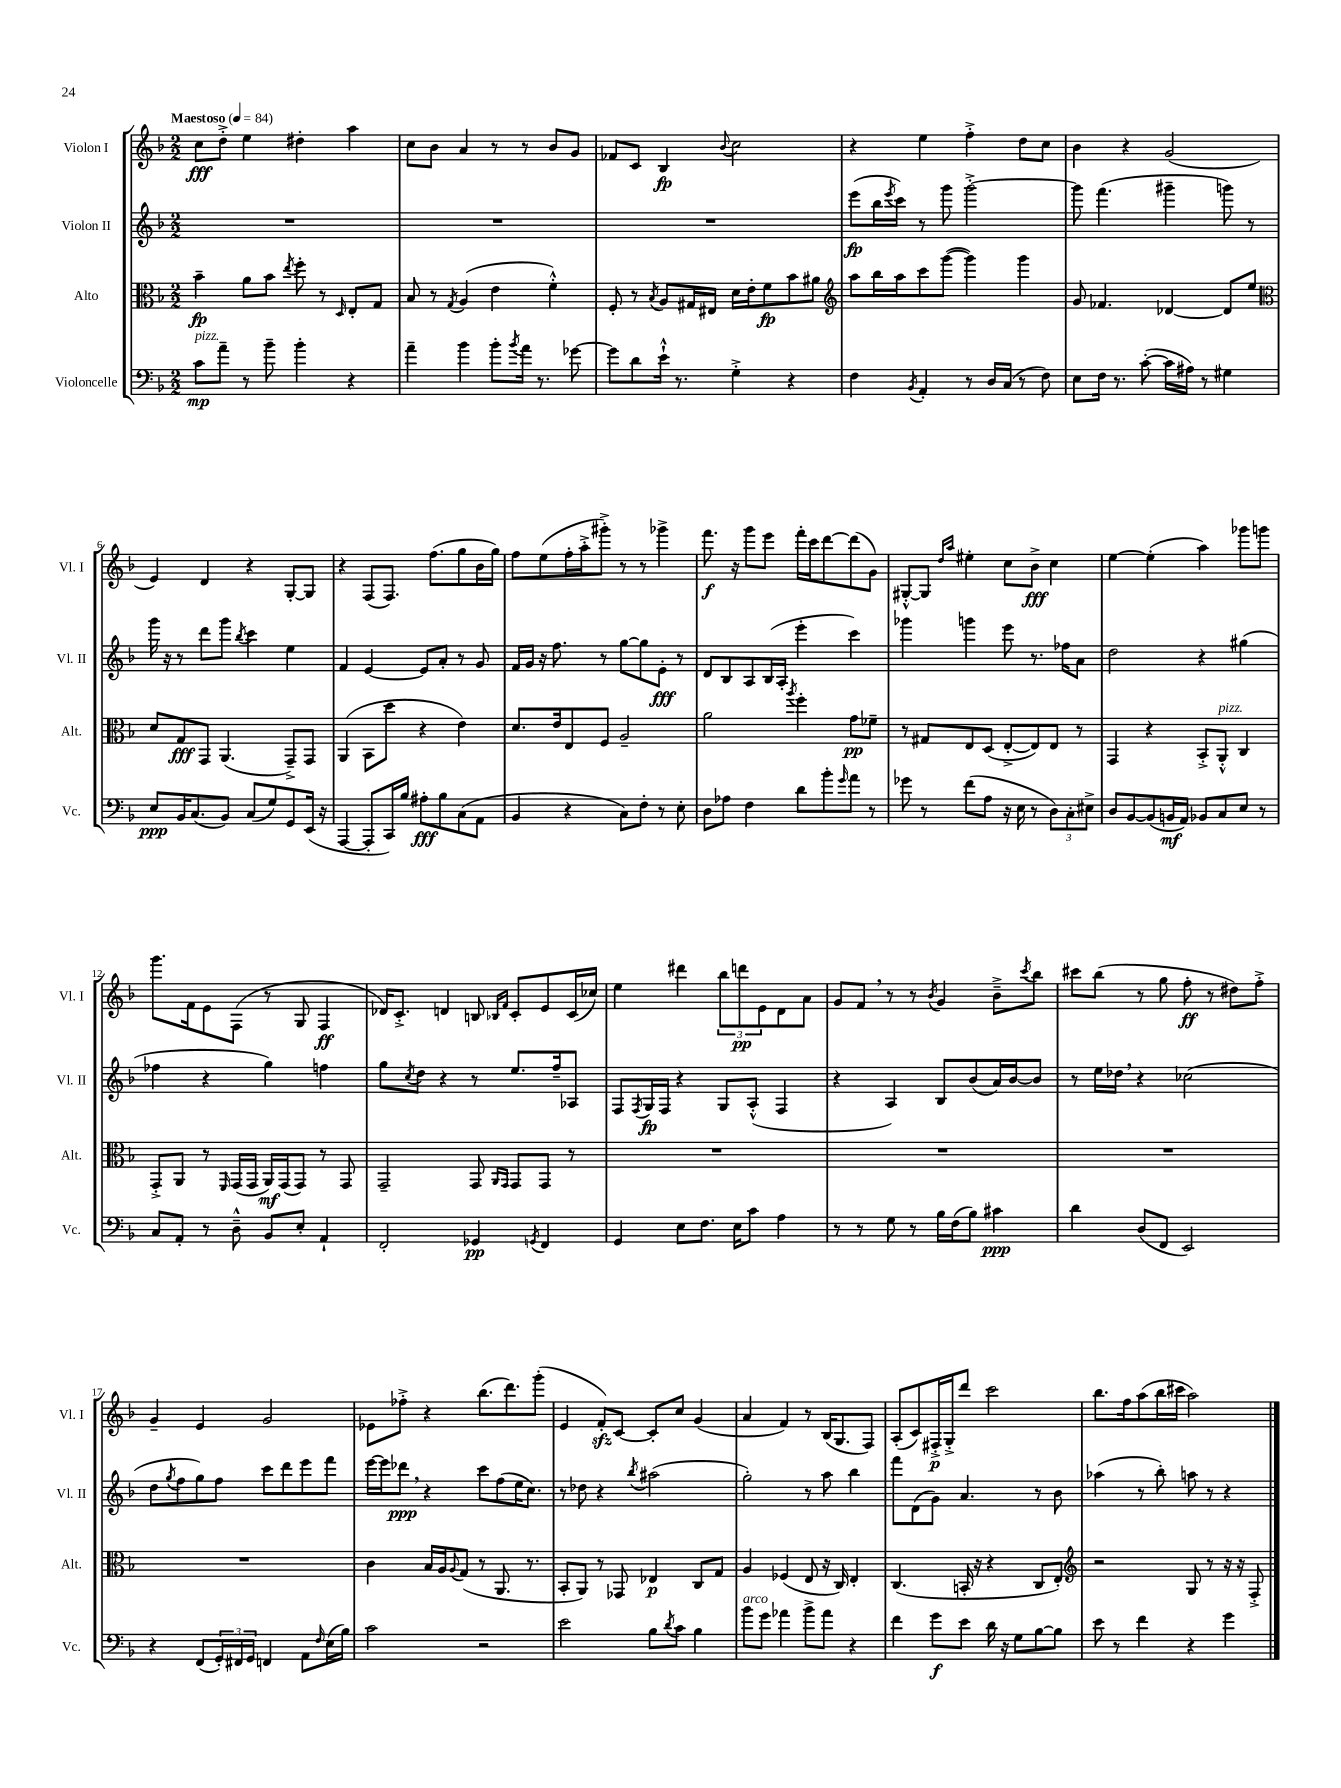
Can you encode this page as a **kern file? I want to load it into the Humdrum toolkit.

**kern	**dynam	**kern	**dynam	**kern	**dynam	**kern	**dynam
*part4	*part4	*part3	*part3	*part2	*part2	*part1	*part1
*staff4	*staff4	*staff3	*staff3	*staff2	*staff2	*staff1	*staff1
*I"Violoncelle	*	*I"Alto	*	*I"Violon II	*	*I"Violon I	*
*I'Vc.	*	*I'Alt.	*	*I'Vl. II	*	*I'Vl. I	*
*clefF4	*	*clefC3	*	*clefG2	*	*clefG2	*
*k[b-]	*	*k[b-]	*	*k[b-]	*	*k[b-]	*
*M2/2	*	*M2/2	*	*M2/2	*	*M2/2	*
*MM84	*	*MM84	*	*MM84	*	*MM84	*
=1	=1	=1	=1	=1	=1	=1	=1
!	!	!	!	!	!	!LO:TX:a:B:t=Maestoso	!
!LO:TX:a:i:t=pizz.	!	!	!	!	!	!	!
8c\L	mp	4b-~\	fp	1r	.	8cc\L	fff
8a~\J	.	.	.	.	.	8dd'^\J	.
8r	.	8a\L	.	.	.	4ee\	.
8b-~\	.	8b-\J	.	.	.	.	.
.	.	8qee/	.	.	.	.	.
4b-'\	.	8ff'\	.	.	.	4dd#X'\	.
.	.	8r	.	.	.	.	.
.	.	16qqD/	.	.	.	.	.
4r	.	8E'/L	.	.	.	4aa\	.
.	.	8G/J	.	.	.	.	.
=2	=2	=2	=2	=2	=2	=2	=2
4a~\	.	8B-/	.	1r	.	8cc\L	.
.	.	8r	.	.	.	8b-\J	.
.	.	8qG/	.	.	.	.	.
4b-\	.	(4A/	.	.	.	4a/	.
8b-'\L	.	4e\	.	.	.	8r	.
8qb-/	.	.	.	.	.	.	.
16a\Jk	.	.	.	.	.	8r	.
8.r	.	.	.	.	.	.	.
.	.	4f'^^\)	.	.	.	8b-/L	.
[8g-X\	.	.	.	.	.	8g/J	.
=3	=3	=3	=3	=3	=3	=3	=3
8g-\L]	.	8F'/	.	1r	.	8f-X/L	.
8d\	.	8r	.	.	.	8c/J	.
.	.	8qB-/	.	.	.	.	.
16e`^^\Jk	.	8A/L	.	.	.	4B-/	fp
8.r	.	.	.	.	.	.	.
.	.	16G#X/L	.	.	.	.	.
.	.	16E#X/JJ	.	.	.	.	.
.	.	.	.	.	.	8qqb-/	.
4G'^\	.	16d\LL	.	.	.	2cc\	.
.	.	16e'\J	.	.	.	.	.
.	.	8f\	fp	.	.	.	.
4r	.	8b-\	.	.	.	.	.
.	.	8a#X\J	.	.	.	.	.
=4	=4	=4	=4	=4	=4	=4	=4
*	*	*clefG2	*	*	*	*	*
4F\	.	8aa\L	.	(8eee\L	fp	4r	.
.	.	16bb-\L	.	16bb-\L	.	.	.
.	.	.	.	8qeee/	.	.	.
.	.	16aa\J	.	16ccc\JJ)	.	.	.
8qBB-/	.	.	.	.	.	.	.
4AA'/	.	8ccc\	.	8r	.	4ee\	.
.	.	([8ggg\J	.	8ggg\	.	.	.
8r	.	4ggg\])	.	[2ggg'^\	.	4ff'^\	.
16D/LL	.	.	.	.	.	.	.
(16C/JJ	.	.	.	.	.	.	.
8r	.	4ggg\	.	.	.	8dd\L	.
8F\)	.	.	.	.	.	8cc\J	.
=5	=5	=5	=5	=5	=5	=5	=5
8E\L	.	8g/	.	8ggg\]	.	4b-\	.
16F\Jk	.	4.f-X/	.	(4.fff\	.	.	.
8.r	.	.	.	.	.	.	.
.	.	.	.	.	.	4r	.
([8c'\	.	.	.	.	.	.	.
16c\LL]	.	[4d-X/	.	4ggg#X~\	.	(2g/	.
16A#X\JJ)	.	.	.	.	.	.	.
8r	.	.	.	.	.	.	.
4G#X\	.	8d-/L]	.	8gggn\)	.	.	.
.	.	8ee/J	.	8r	.	.	.
!!LO:LB:g=z
=6	=6	=6	=6	=6	=6	=6	=6
*	*	*clefC3	*	*	*	*	*
8E/L	ppp	8d/L	.	16ggg\	.	4e/)	.
.	.	.	.	16r	.	.	.
16BB-/K	.	8G/	fff	8r	.	.	.
(8.C/	.	.	.	.	.	.	.
.	.	8GG/J	.	8ddd\L	.	4d/	.
8BB-/J)	.	(4.AA/	.	8ggg\J	.	.	.
.	.	.	.	8qbb-/	.	.	.
(8C/L	.	.	.	4ccc\	.	4r	.
8G/)	.	.	.	.	.	.	.
8GG/	.	8GG~^/L)	.	4ee\	.	[8G'/L	.
(16EE/Jk	.	8GG/J	.	.	.	8G/J]	.
16r	.	.	.	.	.	.	.
=7	=7	=7	=7	=7	=7	=7	=7
[4AAA/	.	(4AA/	.	4f/	.	4r	.
8AAA'/L]	.	8BB-\L	.	[4e/	.	(8F/L	.
16CC/L)	.	8dd\J	.	.	.	8.F/J)	.
16B-/JJ	.	.	.	.	.	.	.
8A#X'\L	fff	4r	.	8e/L]	.	.	.
.	.	.	.	.	.	(8.ff\L	.
8B-\	.	.	.	8a'/J	.	.	.
(8C\	.	4e\)	.	8r	.	8gg\	.
8AA\J	.	.	.	8g/	.	16b-\L	.
.	.	.	.	.	.	16gg\JJ)	.
=8	=8	=8	=8	=8	=8	=8	=8
4BB-/	.	8.d/L	.	16f/LL	.	8ff\L	.
.	.	.	.	16g/JJ	.	.	.
.	.	.	.	16r	.	(8ee\	.
.	.	16e/k	.	8.ff\	.	.	.
4r	.	8E/	.	.	.	16ff'\L	.
.	.	.	.	.	.	16aa'^\J	.
.	.	8F/J	.	8r	.	8ggg#X'^\J)	.
8C\L)	.	2A~/	.	[8gg\L	.	8r	.
8F'\J	.	.	.	8gg\]	.	8r	.
8r	.	.	.	8e'\J	fff	4ggg-X^\	.
8E'\	.	.	.	8r	.	.	.
=9	=9	=9	=9	=9	=9	=9	=9
8D\L	.	2a\	.	8d/L	.	8.fff\	f
8A-X\J	.	.	.	8B-/	.	.	.
.	.	.	.	.	.	16r	.
4F\	.	.	.	8A/	.	8ggg\L	.
.	.	.	.	(16B-/L	.	8eee\J	.
.	.	.	.	16A'/JJ	.	.	.
.	.	8qaa/	.	.	.	.	.
8d\L	.	4ff'\	.	4eee'\	.	16fff'\LL	.
.	.	.	.	.	.	16ccc\J	.
8b-'\	.	.	.	.	.	[8ddd\	.
16qqg/	.	.	.	.	.	.	.
8a\J	.	8g\L	pp	4ccc\)	.	(8ddd\]	.
8r	.	8f-X~\J	.	.	.	8g\J)	.
=10	=10	=10	=10	=10	=10	=10	=10
8g-X\	.	8r	.	4ggg-X\	.	[8G#X'^^/L	.
8r	.	8G#X/L	.	.	.	8G#/J]	.
.	.	.	.	.	.	16qqdd/LL	.
.	.	.	.	.	.	16qqaa/JJ	.
(8f\L	.	8E/	.	4gggn\	.	4ee#X'\	.
8A\J	.	(8D/J	.	.	.	.	.
16r	.	[8E'^/L	.	8eee\	.	8cc\L	.
16E\	.	.	.	.	.	.	.
8r	.	8E/])	.	8.r	.	8b-^\J	fff
12D\L)	.	8E/J	.	.	.	4cc\	.
.	.	.	.	16ff-X\KL	.	.	.
12C'\	.	.	.	.	.	.	.
.	.	8r	.	8a\J	.	.	.
12E#X^\J	.	.	.	.	.	.	.
=11	=11	=11	=11	=11	=11	=11	=11
8D/L	.	4GG/	.	2dd\	.	[4ee\	.
[8BB-/	.	.	.	.	.	.	.
(8BB-/]	.	4r	.	.	.	(4ee'\]	.
16BBn/L	mf	.	.	.	.	.	.
16AA/JJ)	.	.	.	.	.	.	.
8BB-X/L	.	8BB-'^/L	.	4r	.	4aa\)	.
!	!	!LO:TX:a:i:t=pizz.	!	!	!	!	!
8C/	.	8AA'^^/J	.	.	.	.	.
8E/J	.	4C/	.	(4gg#X\	.	8ggg-X\L	.
8r	.	.	.	.	.	8gggn\J	.
!!LO:LB:g=z
=12	=12	=12	=12	=12	=12	=12	=12
8C/L	.	8GG'^/L	.	4ff-X\	.	8.ggg\L	.
8AA'/J	.	8AA/J	.	.	.	.	.
.	.	.	.	.	.	16f\k	.
8r	.	8r	.	4r	.	8e\	.
.	.	16qqFF/	.	.	.	.	.
8D~^^\	.	(16GG/LL	.	.	.	(8F\J	.
.	.	16GG/JJ	.	.	.	.	.
8BB-/L	.	16AA/LL)	mf	4gg\)	.	8r	.
.	.	(16GG/J	.	.	.	.	.
8E'/J	.	8GG/J)	.	.	.	8G/	.
4AA`/	.	8r	.	4ffn\	.	4F/	ff
.	.	8GG/	.	.	.	.	.
=13	=13	=13	=13	=13	=13	=13	=13
2FF'/	.	2GG~/	.	8gg\L	.	16d-X/KL)	.
.	.	.	.	.	.	8.c'^/J	.
.	.	.	.	8qcc/	.	.	.
.	.	.	.	8dd\J	.	.	.
.	.	.	.	4r	.	4dn/	.
4GG-X/	pp	8GG/	.	8r	.	8Bn/	.
.	.	16qqAA/LL	.	.	.	16qqB-X/LL	.
.	.	16qqGG/JJ	.	.	.	16qqf/JJ	.
.	.	8GG/L	.	8.ee/L	.	8c'/L	.
8qGGn/	.	.	.	.	.	.	.
4FF/	.	8GG/J	.	.	.	8e/	.
.	.	.	.	16ff~/k	.	.	.
.	.	8r	.	8A-X/J	.	(16c/L	.
.	.	.	.	.	.	16cc-X/JJ)	.
=14	=14	=14	=14	=14	=14	=14	=14
4GG/	.	1r	.	8F/L	.	4ee\	.
.	.	.	.	8qF/	.	.	.
.	.	.	.	16G/L	fp	.	.
.	.	.	.	16F/JJ	.	.	.
8E\L	.	.	.	4r	.	4ddd#X\	.
8.F\J	.	.	.	.	.	.	.
.	.	.	.	8G/L	.	12bb-\L	.
16E\KL	.	.	.	.	.	.	.
.	.	.	.	.	.	12dddn\	pp
8c\J	.	.	.	(8A'^^/J	.	.	.
.	.	.	.	.	.	12e\	.
4A\	.	.	.	4F/	.	8d\	.
.	.	.	.	.	.	8a\J	.
=15	=15	=15	=15	=15	=15	=15	=15
8r	.	1r	.	4r	.	8g/L	.
8r	.	.	.	.	.	8f,/J	.
8G\	.	.	.	4A/)	.	8r	.
8r	.	.	.	.	.	8r	.
.	.	.	.	.	.	8qb-/	.
16B-\LL	.	.	.	8B-/L	.	4g/	.
(16F\J	.	.	.	.	.	.	.
8B-\J)	.	.	.	(8b-/	.	.	.
4c#X\	ppp	.	.	16a/L)	.	8b-~^\L	.
.	.	.	.	[16b-/J	.	.	.
.	.	.	.	.	.	8qccc/	.
.	.	.	.	8b-/J]	.	8bb-\J	.
=16	=16	=16	=16	=16	=16	=16	=16
4d\	.	1r	.	8r	.	8ccc#X\L	.
.	.	.	.	16ee\LL	.	(8bb-\J	.
.	.	.	.	16dd-X,\JJ	.	.	.
(8D/L	.	.	.	4r	.	8r	.
8FF/J	.	.	.	.	.	8gg\	.
2EE/)	.	.	.	(2cc-X\	.	8ff'\	ff
.	.	.	.	.	.	8r	.
.	.	.	.	.	.	8dd#X\L)	.
.	.	.	.	.	.	8ff'^\J	.
!!LO:LB:g=z
=17	=17	=17	=17	=17	=17	=17	=17
4r	.	1r	.	8dd\L	.	4g~/	.
.	.	.	.	8qgg/	.	.	.
.	.	.	.	8ff\	.	.	.
(8FF/L	.	.	.	8gg\)	.	4e/	.
24GG'/L)	.	.	.	8ff\J	.	.	.
24FF#X/	.	.	.	.	.	.	.
24GG/JJ	.	.	.	.	.	.	.
4FFn/	.	.	.	8ccc\L	.	2g/	.
.	.	.	.	8ddd\	.	.	.
8AA\L	.	.	.	8eee\	.	.	.
16qqF/	.	.	.	.	.	.	.
(16E\L	.	.	.	8fff\J	.	.	.
16B-\JJ)	.	.	.	.	.	.	.
=18	=18	=18	=18	=18	=18	=18	=18
2c\	.	4c\	.	[16eee\LL	.	8e-X\L	.
.	.	.	.	16eee\J]	.	.	.
.	.	.	.	8ddd-X,\J	ppp	8ff-X'^\J	.
.	.	16B-/LL	.	4r	.	4r	.
.	.	16A/J	.	.	.	.	.
.	.	8qqA/	.	.	.	.	.
.	.	(8G/J	.	.	.	.	.
2r	.	8r	.	8ccc\L	.	(8.bb-\L	.
.	.	8.AA/	.	(8ff\	.	.	.
.	.	.	.	.	.	8.ddd\)	.
.	.	.	.	16ee\K	.	.	.
.	.	8.r	.	8.cc\J)	.	.	.
.	.	.	.	.	.	(8ggg'\J	.
=19	=19	=19	=19	=19	=19	=19	=19
2e\	.	8BB-'/L	.	8r	.	4e/	.
.	.	8AA/J)	.	8dd-X\	.	.	.
.	.	8r	.	4r	.	8fzz'/L)	.
.	.	8GG-X/	.	.	.	[8c/J	.
.	.	.	.	8qbb-/	.	.	.
8B-\L	.	4E-X/	p	(2aa#X\	.	8c'/L]	.
8qd/	.	.	.	.	.	.	.
8c\J	.	.	.	.	.	8cc/J	.
4B-\	.	8C/L	.	.	.	(4g/	.
.	.	8G/J	.	.	.	.	.
=20	=20	=20	=20	=20	=20	=20	=20
!LO:TX:a:i:t=arco	!	!	!	!	!	!	!
8b-\L	.	4A/	.	2gg'\)	.	4a/	.
8g\J	.	.	.	.	.	.	.
4a-X\	.	(4F-X/	.	.	.	4f/)	.
8b-^\L	.	8E/	.	8r	.	8r	.
8a-\J	.	16r	.	8aa\	.	(16B-/KL	.
.	.	16C/)	.	.	.	8.G/	.
4r	.	4E'/	.	4bb-\	.	.	.
.	.	.	.	.	.	8F/J)	.
=21	=21	=21	=21	=21	=21	=21	=21
4f\	.	(4.C/	.	8fff\L	.	(8A'/L	.
.	.	.	.	(8d\	.	8c/)	.
8g\L	f	.	.	8g\J)	.	16F#X'^/L	p
.	.	.	.	.	.	16G'^/J	.
8e\J	.	16BBn'/	.	4.a/	.	8ddd/J	.
.	.	16r	.	.	.	.	.
16d\	.	4r	.	.	.	2ccc\	.
16r	.	.	.	.	.	.	.
8G\L	.	.	.	.	.	.	.
[8B-\	.	8C/L	.	8r	.	.	.
8B-\J]	.	8E'/J)	.	8b-\	.	.	.
=22	=22	=22	=22	=22	=22	=22	=22
*	*	*clefG2	*	*	*	*	*
8e\	.	2r	.	(4aa-X\	.	8.bb-\L	.
8r	.	.	.	.	.	.	.
.	.	.	.	.	.	16ff\k	.
4f\	.	.	.	8r	.	(8aa\	.
.	.	.	.	8bb-'\)	.	16bb-\L	.
.	.	.	.	.	.	16ccc#X\JJ	.
4r	.	8G/	.	8aan\	.	2aa\)	.
.	.	8r	.	8r	.	.	.
4g\	.	16r	.	4r	.	.	.
.	.	16r	.	.	.	.	.
.	.	8F'^/	.	.	.	.	.
==	==	==	==	==	==	==	==
*-	*-	*-	*-	*-	*-	*-	*-
